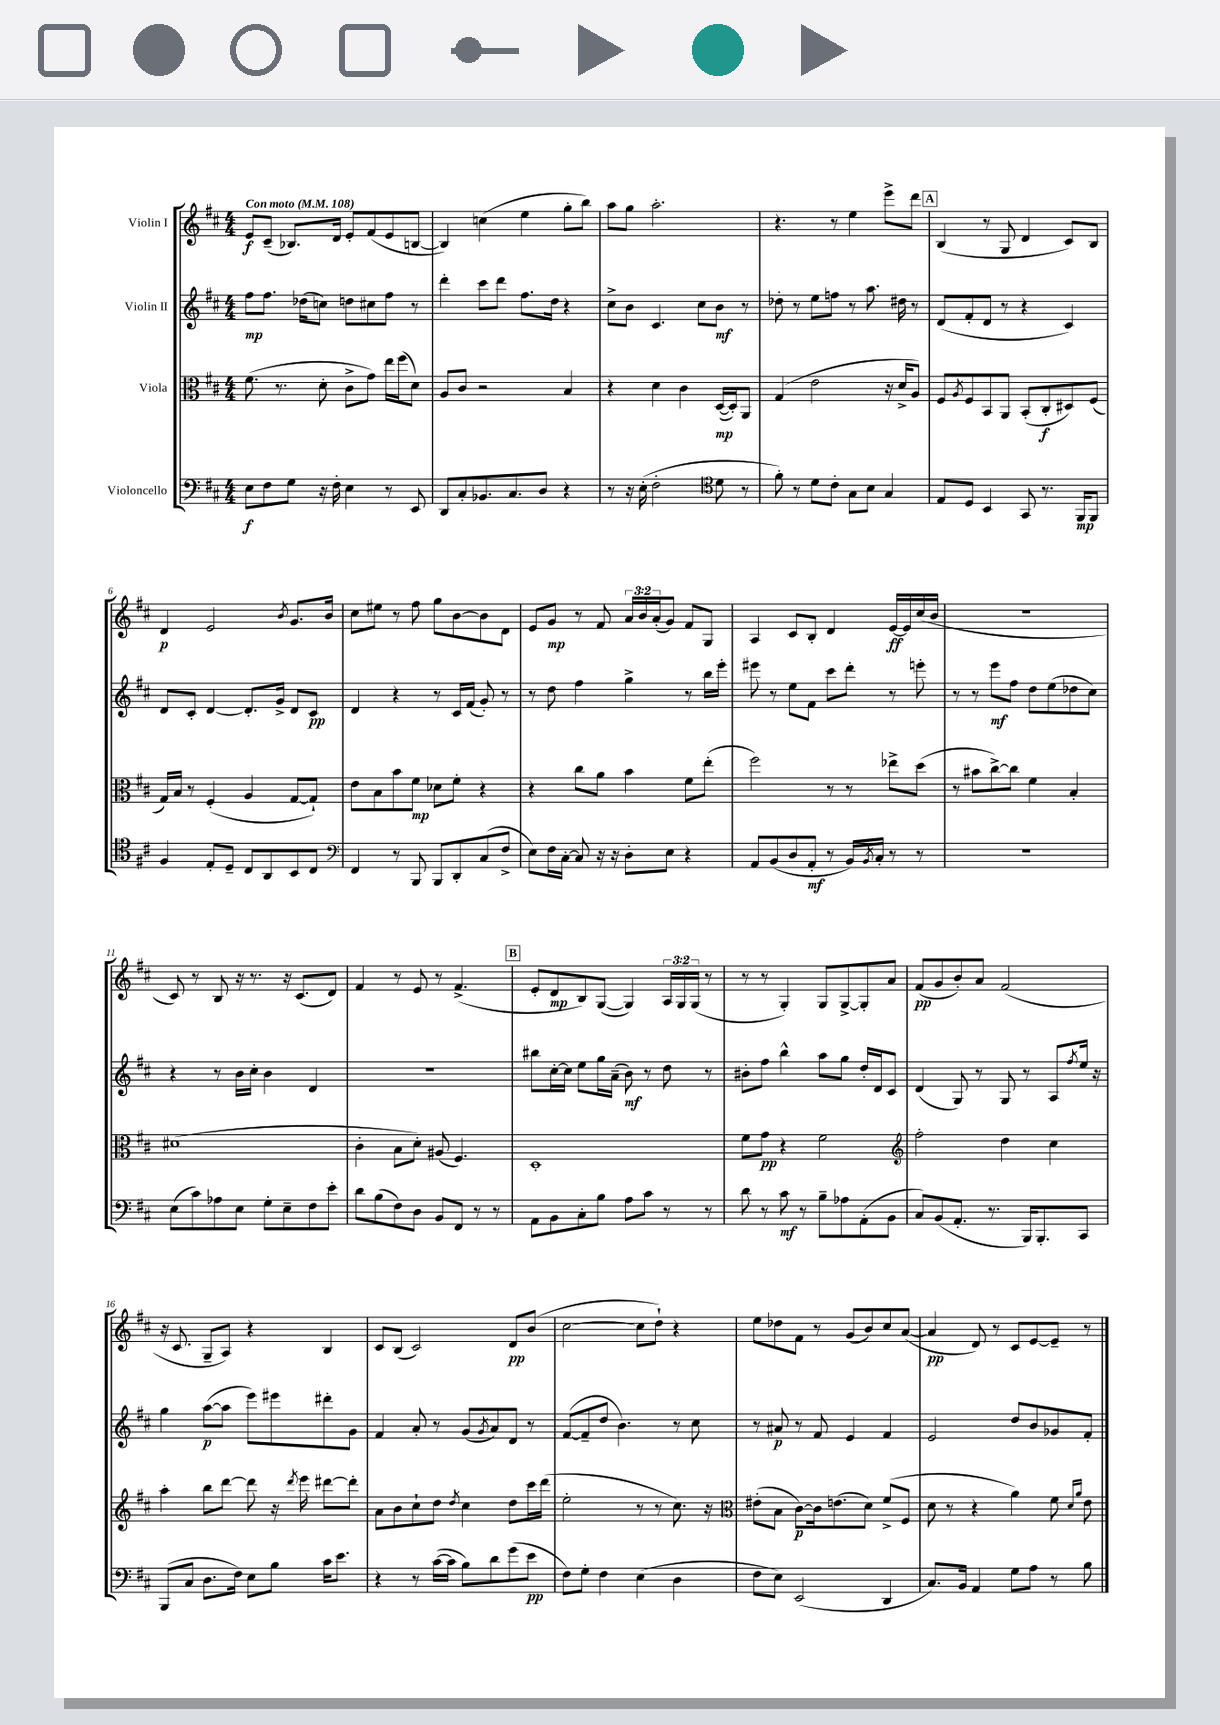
<<
\new StaffGroup <<
\new Staff = "s0" \with { instrumentName = "Violin I" } {
    \clef treble \key d \major \numericTimeSignature \time 4/4 \override Staff.TupletNumber.text = #tuplet-number::calc-fraction-text \tempo "Con moto" 4 = 108
    e'8\f cis'8--( bes8.) d'16 e'8-. fis'8( e'8 b8~ |
    b4) c''4( e''4 g''8-. b''8) |
    a''8 g''8 a''2.-. |
    r4. r8 e''4 e'''8-> d'''8 |
    \mark \markup { \box "A" } b4( r8 g8 d'4 cis'8) b8 |
    d'4\p e'2 \acciaccatura { b'8 } g'8. b'16 |
    cis''8 eis''8 r8 fis''8 g''8 b'8~ b'8 d'8 |
    e'8 g'8\mp r8 fis'8 \tuplet 3/2 { a'16 b'16 a'16-.( } g'8) fis'8 g8 |
    a4 cis'8 b8-. d'4 e'16~\ff e'16 cis''16( b'16 |
    R1 |
    cis'8) r8 b8 r16 r8. r16 cis'8.( d'8) |
    fis'4 r8 e'8 r8 fis'4.->( |
    \mark \markup { \box "B" } e'8-. d'8\mp b8) g8~( g4) \tuplet 3/2 { a16 g16 g16( } r8 |
    r8 r8 g4-.) g8 g8~-> g8-. a'8 |
    fis'8\pp( g'8 b'8-.) a'8 fis'2( |
    r16 cis'8. g8-- a8) r4 b4 |
    cis'8 b8( cis'2) d'8\pp b'8( |
    cis''2~ cis''8 d''8-!) r4 |
    e''8 des''8 fis'8 r8 g'8( b'8) cis''8 a'8~( |
    a'4\pp d'8) r8 cis'8 e'8~ e'8-- r8 \bar "|." |
}
\new Staff = "s1" \with { instrumentName = "Violin II" } {
    \clef treble \key d \major \numericTimeSignature \time 4/4
    fis''8\mp fis''8. des''16( c''8) d''8 cis''8 fis''8 r8 |
    d'''4-. cis'''8 d'''8 fis''8. d''16 r4 |
    cis''8-> b'8 cis'4. cis''8 b'8\mf r8 |
    des''8-. r8 e''8 f''8 r8 a''8. dis''16 r8 |
    \mark \markup { \box "A" } d'8( fis'8-. d'8 r8 r4 cis'4) |
    d'8 cis'8-. d'4~ d'8.-. g'16-> d'8 cis'8\pp |
    d'4 r4 r8 cis'16 fis'16( g'8-.) r8 |
    r8 d''8 fis''4 g''4-> r8 b''16 e'''16-. |
    eis'''8 r8 e''8 fis'8 cis'''8 d'''8-. r8 e'''8-. |
    r8 r8 e'''8\mf fis''8 d''8 e''8( des''8 cis''8) |
    r4 r8 b'16 cis''16-. b'4 d'4 |
    R1 |
    \mark \markup { \box "B" } bis''8 cis''16~-. cis''16 e''8 g''16 a'16--( b'8\mf) r8 d''8 r8 |
    bis'8-. fis''8 b''4-^ a''8 g''8 d''16-. d'16 cis'8 |
    d'4( g8) r8 g8 r8 a8 \acciaccatura { fis''8 } e''16 r16 |
    g''4 a''8~\p( a''8 e'''8) eis'''8 dis'''8-. g'8 |
    fis'4 a'8-. r8 g'8( \acciaccatura { g'8 } a'8) d'8 r8 |
    fis'8~( fis'8-- d''8 b'4.) r8 cis''8 |
    r8 ais'8\p r8 fis'8 e'4 fis'4 |
    e'2 d''8 b'8 ges'8 fis'8-. \bar "|." |
}
\new Staff = "s2" \with { instrumentName = "Viola" } {
    \clef alto \key d \major \numericTimeSignature \time 4/4
    fis'8.( r8. d'8-. cis'8-> g'8) e''16 fis''16( d'8) |
    a8 cis'8 r2 b4 |
    r4 d'4 cis'4 d16~\mp( d16-.) a,8 |
    g4( e'2 r16 d'16-> a8) |
    \mark \markup { \box "A" } fis8 \acciaccatura { a8 } fis8 b,8 a,8 b,8-.( cis8-.\f dis8) fis8( |
    g16) b16 r8 fis4-.( a4 g8~ g8-!) |
    e'8 b8 b'8 fis'8\mp des'8 fis'8-. r4 |
    r4 cis''8 a'8 b'4 fis'8 e''8-.( |
    fis''2) r8 r8 ees''8-> d''8( |
    r8 bis'8 cis''8~->) cis''8 fis'4 b4-. |
    dis'1( |
    cis'4-. b8 d'8-.) ais8( fis4.) |
    \mark \markup { \box "B" } d1-. |
    fis'8 g'8\pp r4 fis'2 |
    \clef treble fis''2-. d''4 cis''4 |
    a''4-. b''8 d'''8~ d'''8 r16 \acciaccatura { d'''8 } e'''16 dis'''8~ dis'''8-. |
    a'8 b'8 cis''8-! d''8 \acciaccatura { d''8 } cis''4 d''8 cis'''16 d'''16( |
    e''2-. r8 r8 cis''8.) r16 |
    \clef alto eis'8-.( b8 cis'8~\p) cis'16 e'8.( d'8) fis'8->( fis8 |
    d'8 r8 r4 a'4) fis'8 \grace { d'16 a'16 } e'8 \bar "|." |
}
\new Staff = "s3" \with { instrumentName = "Violoncello" } {
    \clef bass \key d \major \numericTimeSignature \time 4/4
    e8\f fis8 g8 r16 fis16-. e4 r8 e,8 |
    d,8 cis8-. bes,8. cis8. d8 r4 |
    r8 r16 e16-.( fis2-. \clef tenor d'8 r8 |
    fis'8-.) r8 d'8 cis'8-. g8 b8 g4 |
    \mark \markup { \box "A" } e8 d8 b,4 g,8 r8. fis,16\mp fis,8 |
    fis4 e8-. d8-- cis8 a,8 b,8 cis8 |
    \clef bass fis,4 r8 b,,8 b,,8 d,8-. cis8( fis8-> |
    e8) fis16 cis16~-. cis8 r16 r16 d8-. e8 r4 |
    a,8 b,8( d8 a,8-.\mf r8 b,16) \acciaccatura { b,8 } cis16-. r8 r8 |
    r1 |
    e8( cis'8) aes8 e8 g8-. e8-- fis8 e'8-. |
    d'8 b8( fis8) d8 b,8 fis,8 r8 r8 |
    \mark \markup { \box "B" } a,8 b,8 cis8-. b8 a8 cis'8 r8 r8 |
    d'8 r8 cis'8\mf r8 b8-- aes8 a,8-.( b,8 |
    cis8) b,8( a,8.-. r8. b,,16) b,,8.-. cis,8 |
    b,,8( cis8 d8. fis16) e8 b8 cis'16 e'8. |
    r4 r8 cis'16~( cis'16 b8) d'8 g'8( e'8\pp |
    fis8) g8-. fis4 e4( d4 |
    fis8 e8) e,2( d,4 |
    cis8.) b,16 a,4 g8 a8 r8 b8 \bar "|." |
}
>>
>>
